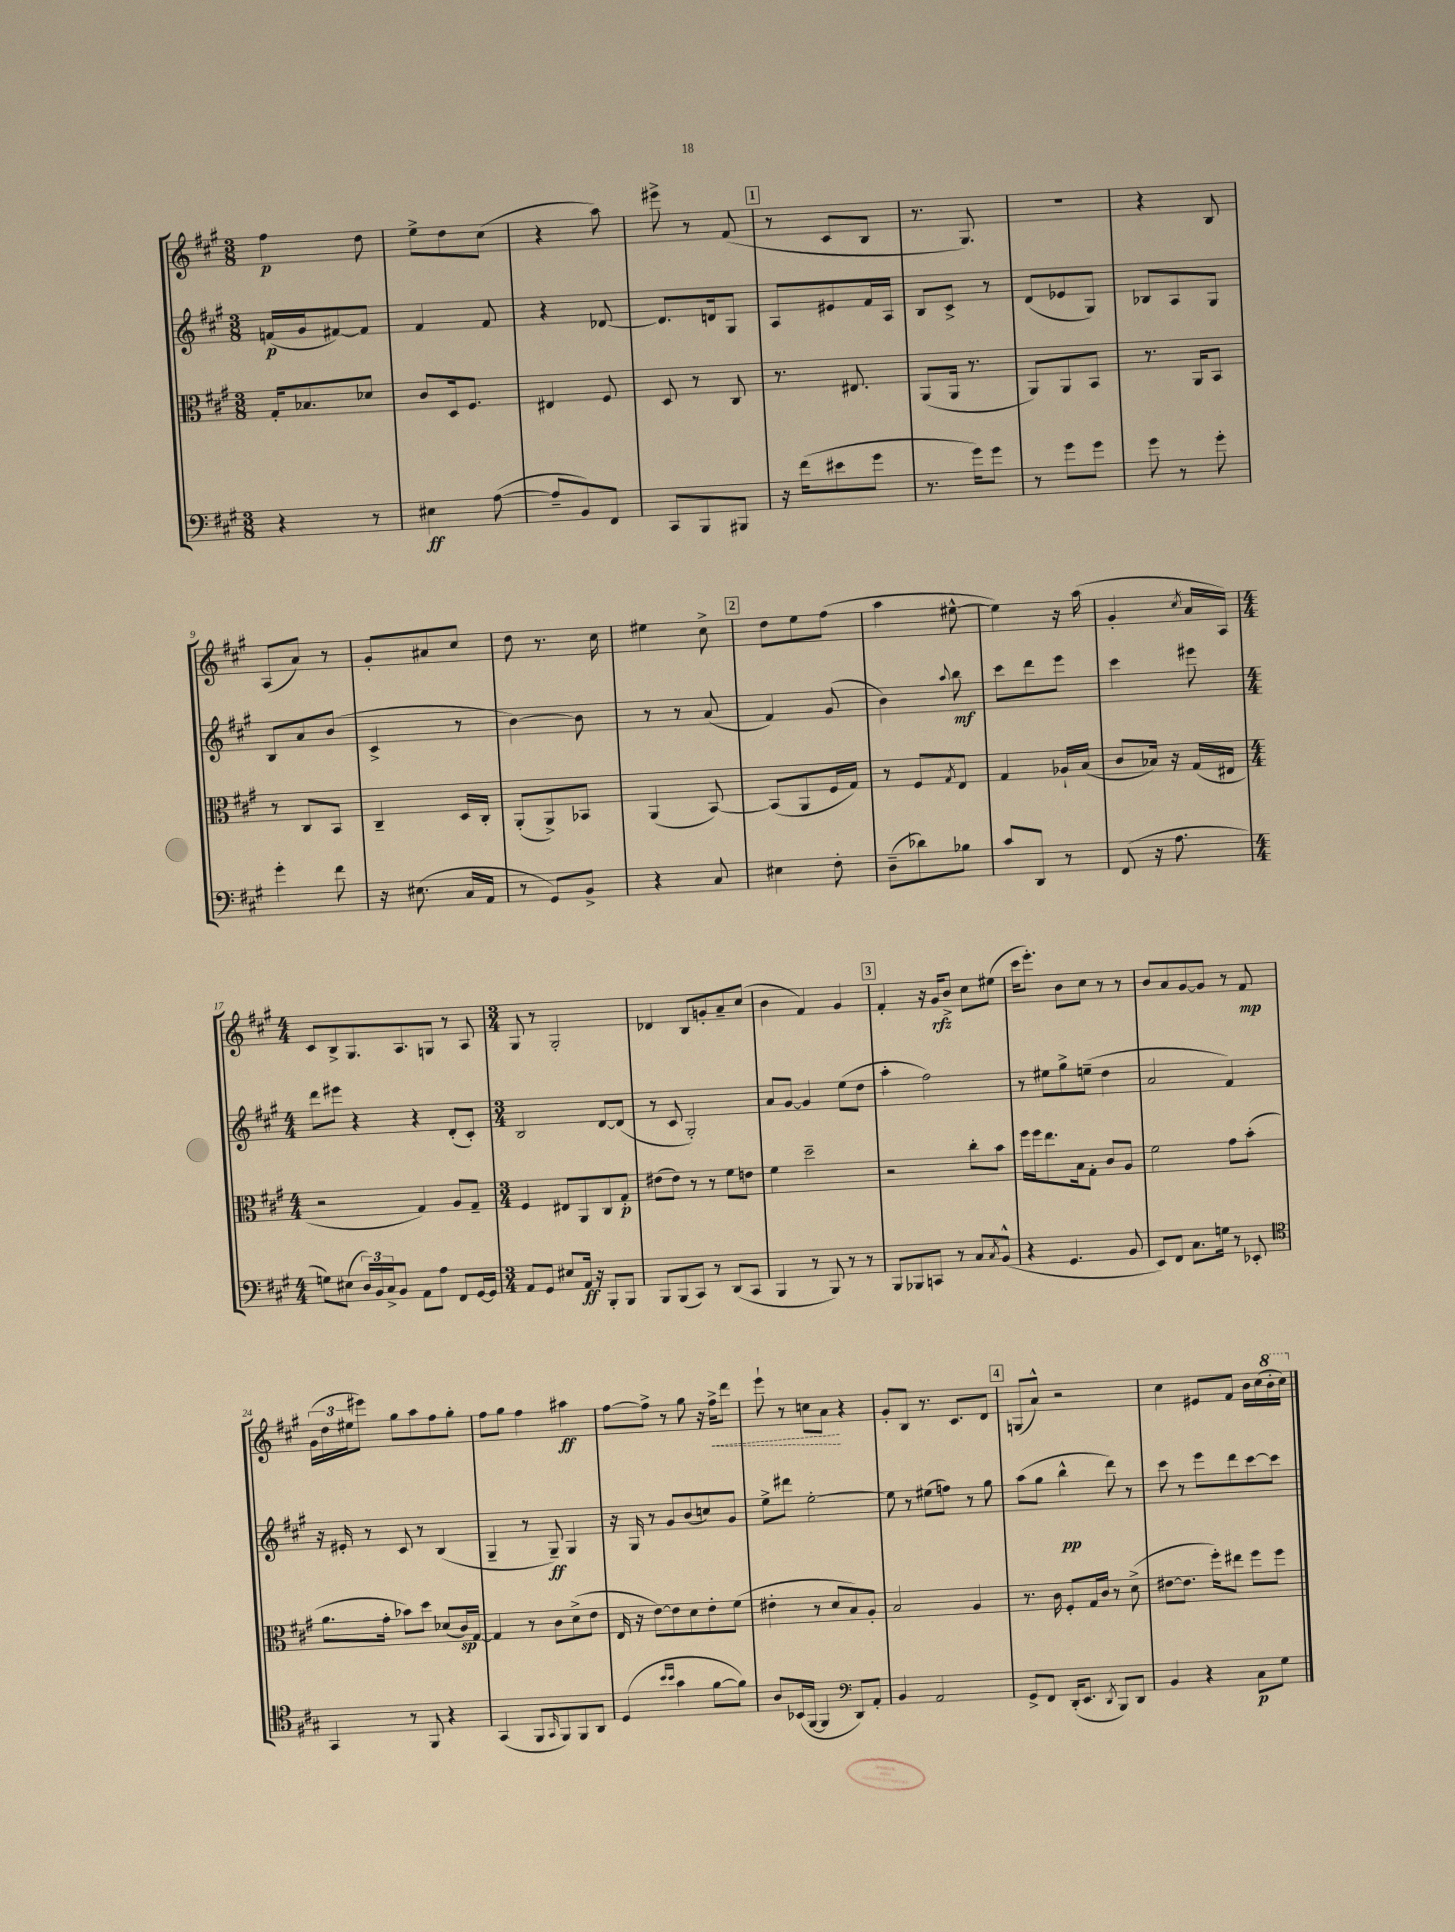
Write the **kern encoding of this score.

**kern	**kern	**kern	**kern
*staff4	*staff3	*staff2	*staff1
*clefF4	*clefC3	*clefG2	*clefG2
*k[f#c#g#]	*k[f#c#g#]	*k[f#c#g#]	*k[f#c#g#]
*M3/8	*M3/8	*M3/8	*M3/8
4r	16G#'	(16f	4ff#
.	8.B-	16g#	.
.	.	[8f#)	.
8r	8d-	8f#]	8dd
=	=	=	=
4E#	8c#	4f#	8ee^
.	16D	.	8dd
.	8.F#	.	.
([8A	.	8f#	(8cc#
=	=	=	=
8A~]	4E#	4r	4r
8BB)	.	.	.
8FF#	8F#	[8d-	8aa)
=	=	=	=
8CC#	8D	8.d-]	8eee#^
8BBB	8r	.	8r
.	.	16d	.
8BBB#	8C#	8G#	(8f#
=	=	=	=
16r	8.r	8A	8r
(16f#	.	.	.
8e#	.	8e#	8c#
.	8.E#	.	.
8g#	.	16f#	8B
.	.	16A	.
=	=	=	=
8.r	(8AA	8B	8.r
.	16AA	8c#^	.
16g#)	8.r	.	8.G#)
8g#	.	8r	.
=	=	=	=
8r	8AA)	(8d	4.r
8g#	8AA	8e-	.
8g#	8BB	8G#)	.
=	=	=	=
8g#	8.r	8B-	4r
8r	.	8A	.
.	16AA	.	.
8g#'	8BB	8G#	8B
=	=	=	=
4g#'	8r	8B	(8A
.	8C#	8a	8a)
8f#	8BB	(8b	8r
=	=	=	=
16r	4C#~	4c#^	8g#'
(8.E#	.	.	.
.	.	.	8a#
16C#	16D	8r	8cc#
16AA	16C#'	.	.
=	=	=	=
8r	(8AA'	[4b)	8dd
8GG#)	8AA^)	.	8.r
8BB^	8BB-	8b]	.
.	.	.	16cc#
=	=	=	=
4r	(4AA	8r	4ee#
.	.	8r	.
8C#	[8BB)	(8a	8cc#^
=	=	=	=
4E#	(8BB]	4f#)	8dd
.	8AA	.	8ee
8F#'	16F#	(8g#	(8ff#
.	16G#)	.	.
=	=	=	=
(8D~	8r	4b)	4aa
8d-)	8F#	.	.
.	8qG#	8qqaa	.
8B-	8E	8bb	[8ee#^^
=	=	=	=
8c#	4G#	8ccc#	4ee#])
8DD	.	8ddd	.
8r	16A-`	8eee	16r
.	(16B	.	(16aa
=	=	=	=
(8FF#	8c#	4ccc#	4g#'
16r	16B-)	.	.
8.A	16r	.	.
.	.	.	8qcc#
.	(16G#	8eee#	16a
.	16E#	.	16A)
=	=	=	=
*M4/4	*M4/4	*M4/4	*M4/4
8G)	2r	8ddd	8c#
(8E#	.	8eee#	8B^
24D)	.	4r	8.G#
24BB	.	.	.
24C#^	.	.	.
8BB	.	.	.
.	.	.	8.A
8AA	4G#)	4r	.
8A	.	.	8G
8FF#	8A	(8d'	8r
[16GG#	8G#~	8c#')	8A
16GG#]	.	.	.
=	=	=	=
*M3/4	*M3/4	*M3/4	*M3/4
8AA	4F#	2B	8G#
8GG#	.	.	8r
8E#	8E#	.	2G#'
16AA	8AA	.	.
16r	.	.	.
8BBB'	8C#	[8d	.
8BBB	8G#'	(8d]	.
=	=	=	=
8BBB	(8e#	8r	4d-
(8BBB	8e#)	8c#	.
8CC#)	8r	2G#')	8B
8r	8r	.	8g'
(8DD	8f#	.	8a~
8CC#	8e	.	(8cc#
=	=	=	=
4BBB	4f#	8a	4b
.	.	[8g#	.
8r	2dd~	4g#]	4f#)
8BBB)	.	.	.
8r	.	(8ee	4g#
8r	.	8dd	.
=	=	=	=
8BBB	2r	4aa'	4f#'
8BBB-	.	.	.
8CC	.	2ff#)	16r
.	.	.	16g#
8r	.	.	8b^
8C#	8cc#'	.	8cc#
8qC#	.	.	.
(8BB^^	8b	.	(8ee#
=	=	=	=
4r	16ff#	8r	16ccc#
.	16ff#	.	8.eee')
.	8.ee	8ee#	.
4.GG#	.	8gg#^	8b
.	16B	.	.
.	8G#'	(8ee~	8cc#
.	8c#	4dd	8r
8BB	8A	.	8r
=	=	=	=
8EE)	2f#	2a	8b
8FF#	.	.	8a
8.C#	.	.	[8g#
.	.	.	8g#]
16G	.	.	.
8r	8g#	4f#)	8r
8EE-'	(8b'	.	8f#
=	=	=	=
*clefC4	*	*	*
4GG#	8.a	16r	(24g#
.	.	.	24dd
.	.	16e#'	.
.	.	.	24ee#
.	.	8r	8eee#)
.	16g#'	.	.
8r	8b-)	8c#	8gg#
8FF#	8dd	8r	8aa
4r	(8d-	(4B	8ff#
.	16c#)	.	8gg#'
.	[16G#	.	.
=	=	=	=
(4GG#	4G#]	4G#~	8ff#
.	.	.	8gg#
8FF#	8r	8r	4ff#
16qqGG#	.	.	.
8FF#)	8c#	8G#~)	.
8FF#	(8d^	4G#	4aa#
8AA	8e	.	.
=	=	=	=
(4D	16E	16r	[8ff#
.	16r	16G#	.
.	[8e)	8r	8ff#^]
16qqb	.	.	.
16qqb	.	.	.
4g#	8e]	8g#	8r
.	8d	(8b	8gg#
[8f#	8e'	8cc)	16r
.	.	.	16ff#^
8f#])	(8f#	8g#	8ddd
=	=	=	=
8A	4e#'	8ee^	8eee`
(16BB-	.	8ddd#	8r
[16FF#	.	.	.
4FF#]	8r	[2ee'	8cc
.	8d	.	8a
*clefF4	*	*	*
8DD)	8B)	.	4r
8AA'	8A'	.	.
=	=	=	=
4BB	2B	8ee]	8g#'
.	.	8r	8B
2AA	.	(8ee#	8.r
.	.	8ff)	.
.	.	.	8.c#
.	4A	8r	.
.	.	8gg#	8d
=	=	=	=
8GG#^	8.r	(8aa	(8G
8FF#	.	8gg#	8a^^)
.	16c#	.	.
(16DD'	8F#'	4bb^^	2r
8.EE	.	.	.
.	16G#	.	.
.	16c#	.	.
8qDD	.	.	.
8BBB)	8r	8ddd)	.
8DD	(8d^	8r	.
=	=	=	=
4BB	[8e#	8ccc#	4cc#
.	8.e#]	8r	.
4r	.	8eee	8e#
.	16ff#')	.	.
.	8ee#	8ddd	8f#
8C#	8ff#	[8ccc#	16b
.	.	.	(16cc#
8G#	8ff#	8ccc#]	16bb'
.	.	.	16ccc#)
==	==	==	==
*-	*-	*-	*-
